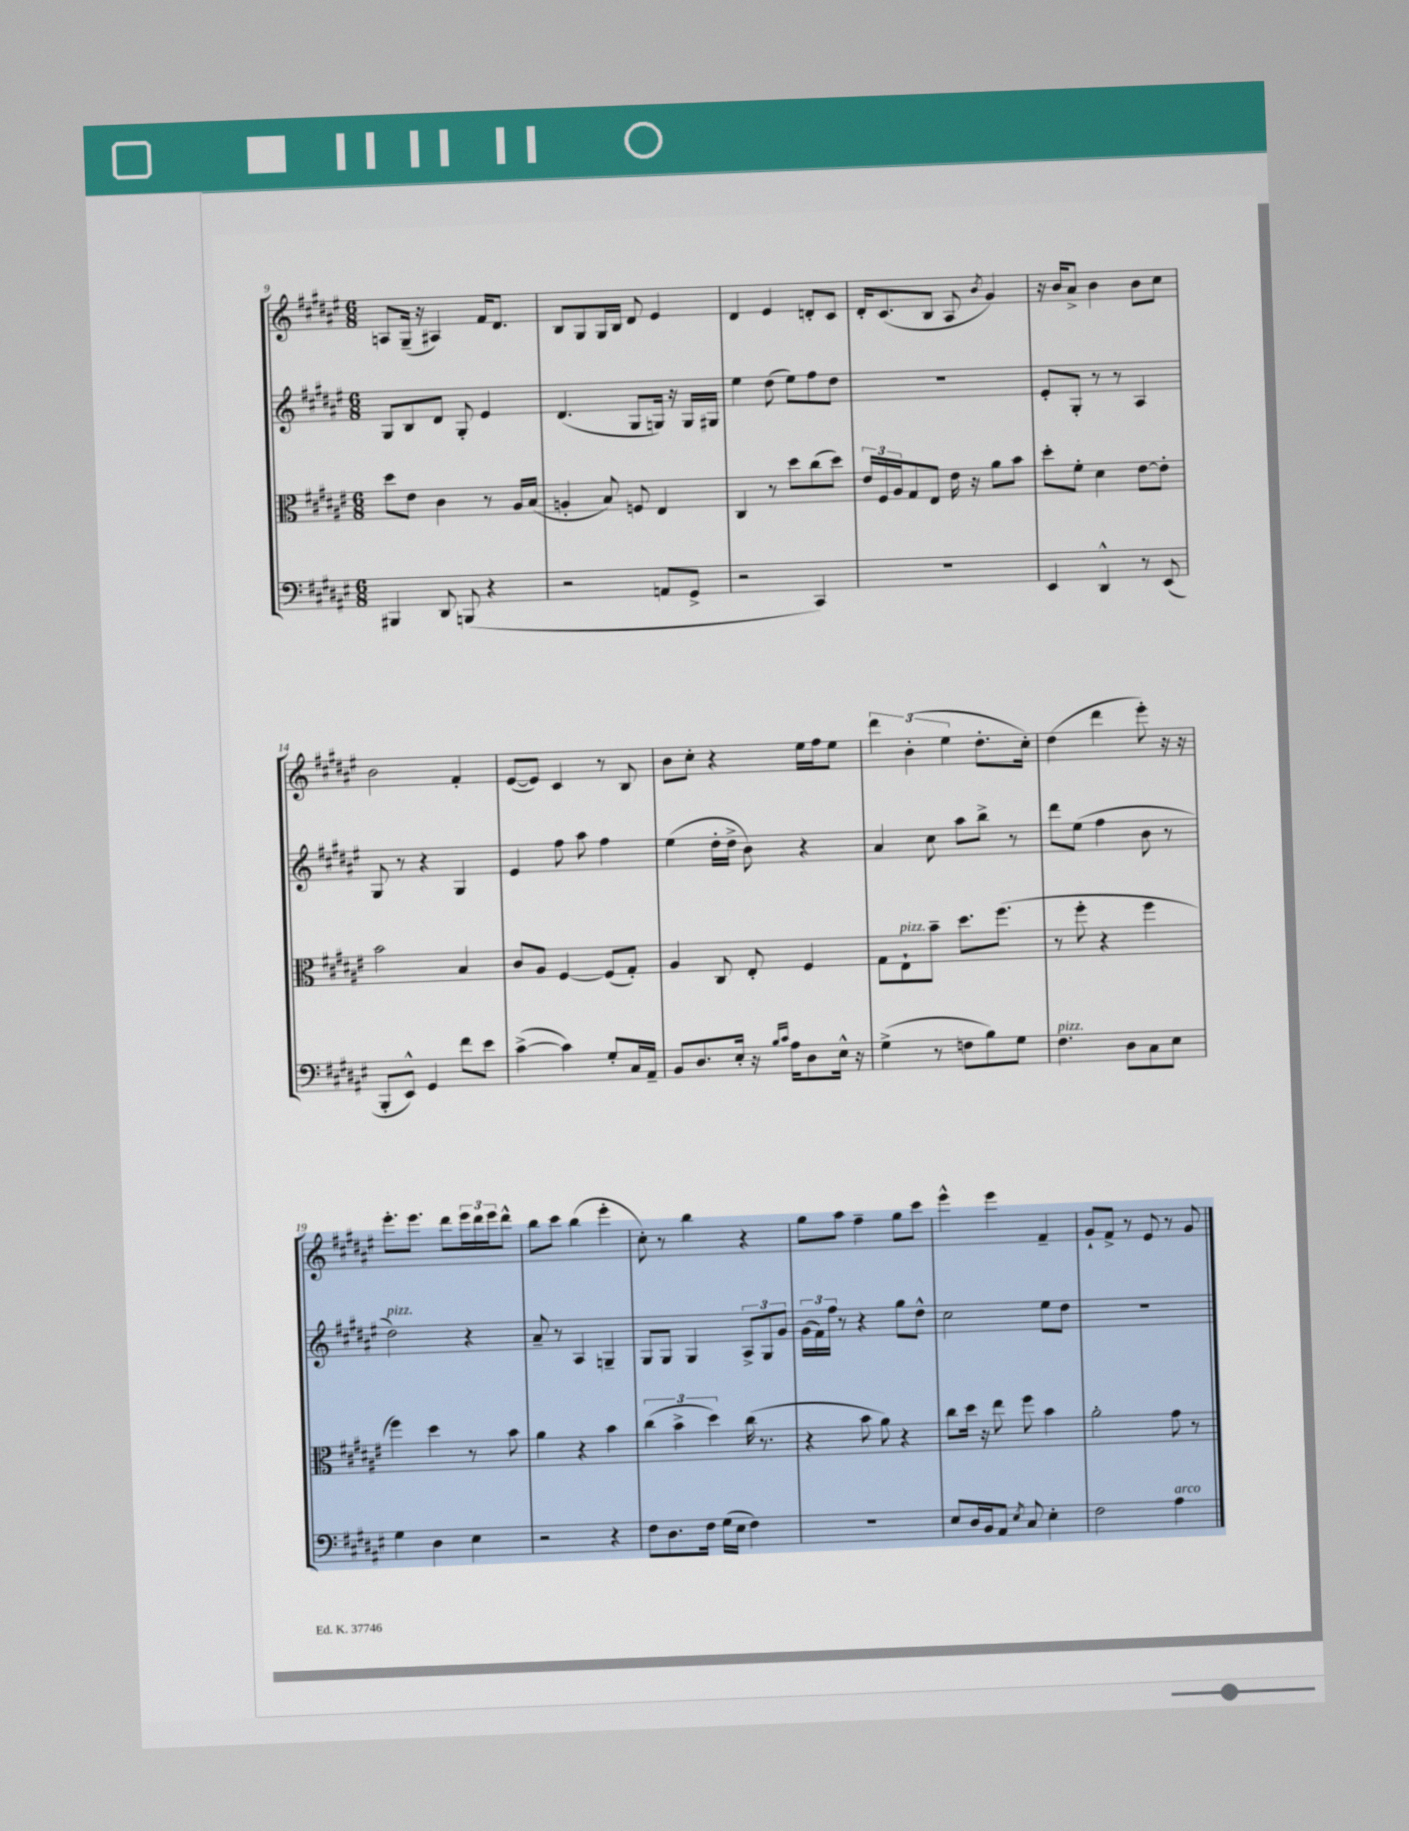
<<
\new StaffGroup <<
\new Staff = "s0" {
    \clef treble \key fis \major \numericTimeSignature \time 6/8
    a8 gis16--( r16 ais4) fis'16 dis'8. |
    b8 gis8 gis16 b16 dis'8 eis'4 |
    dis'4 eis'4 d'8-. cis'8 |
    dis'16-. cis'8.( b8 ais8 \acciaccatura { b'8 } gis'4) |
    r16 b'16 ais'8-> b'4 b'8 cis''8 |
    b'2 fis'4-. |
    eis'8~( eis'8) cis'4 r8 b8 |
    b'8 cis''8-. r4 eis''16 fis''16 eis''8 |
    \tuplet 3/2 { dis'''4 b'4-.( eis''4 } dis''8.-. cis''16-.) |
    dis''4( dis'''4 eis'''8-.) r16 r16 |
    eis'''8.-. eis'''8. dis'''8 \tuplet 3/2 { eis'''16 dis'''16 eis'''16 } dis'''8-^ |
    b''8 cis'''8 b''4( eis'''4-. |
    cis''8-.) r8 b''4 r4 |
    gis''8 ais''8 fis''4-- gis''8 cis'''8 |
    eis'''4-^ eis'''4 fis'4-- |
    gis'8-! fis'8-> r8 eis'8 r8 gis'8 \bar "|." |
}
\new Staff = "s1" {
    \clef treble \key fis \major \numericTimeSignature \time 6/8
    gis8 b8 dis'8 gis8-. eis'4 |
    dis'4.( gis8 g16) r16 g16 gis16 |
    eis''4 dis''8( eis''8) fis''8 dis''8 |
    R2. |
    eis'8-. gis8-. r8 r8 ais4 |
    gis8 r8 r4 gis4 |
    eis'4 fis''8 ais''8 fis''4 |
    eis''4( dis''16-. dis''16-> b'8) r4 |
    ais'4 cis''8 ais''8 b''8-> r8 |
    dis'''8 eis''8( fis''4 b'8 r8 |
    dis''2^\markup { \italic "pizz." }) r4 |
    ais'8-- r8 ais4 g4-- |
    gis8 gis8 gis4 \tuplet 3/2 { ais8-> gis8 gis'8 } |
    \tuplet 3/2 { gis'16( fis'16) fis''16 } r8 r4 gis''8 dis''8-^ |
    cis''2 eis''8 dis''8 |
    R2. \bar "|." |
}
\new Staff = "s2" {
    \clef alto \key fis \major \numericTimeSignature \time 6/8
    dis''8 eis'8 cis'4 r8 ais16 b16( |
    a4-. b8) f8 eis4 |
    cis4 r8 dis''8 cis''8( dis''8) |
    \tuplet 3/2 { eis'16 fis16 ais16 } gis8 eis8 eis'16 r16 ais'8 b'8 |
    dis''8-. fis'8-. dis'4 eis'8~ eis'8-. |
    b'2 b4 |
    cis'8 ais8 fis4~ fis8( gis8-.) |
    ais4 cis8 eis8-. fis4 |
    gis8 eis8-!^\markup { \italic "pizz." } b'8-- dis''8. fis''8.( |
    r8 fis''8-. r4 fis''4 |
    fis''4) dis''4 r8 b'8 |
    ais'4 r4 b'4 |
    \tuplet 3/2 { cis''4( b'4-> dis''4) } cis''16( r8. |
    r4 b'8 ais'8) r4 |
    cis''8 dis''16 r16 eis''8 fis''8 b'4 |
    ais'2-. gis'8 r8 \bar "|." |
}
\new Staff = "s3" {
    \clef bass \key fis \major \numericTimeSignature \time 6/8
    bis,,4 dis,8 b,,8( r4 |
    r2 a,8 gis,8-> |
    r2 cis,4) |
    R2. |
    eis,4 dis,4-^ r8 eis,8( |
    b,,8-. eis,8-^) gis,4 fis'8 eis'8 |
    cis'4~->( cis'4) gis8-. cis16 ais,16-- |
    b,8 dis8. eis16-. r16 \grace { b16 cis'16 } ais16 dis8 eis16-^ r16 |
    gis4->( r8 f8 b8) gis8 |
    fis4.^\markup { \italic "pizz." } dis8 cis8 eis8 |
    gis4 dis4 eis4 |
    r2 r4 |
    fis8 dis8. fis16 gis16( eis16 fis4) |
    R2. |
    eis8 dis16 b,16 ais,8 \acciaccatura { eis8 } cis8 eis4-. |
    fis2 ais4^\markup { \italic "arco" } \bar "|." |
}
>>
>>
\layout { \context { \Score currentBarNumber = #9 } }
